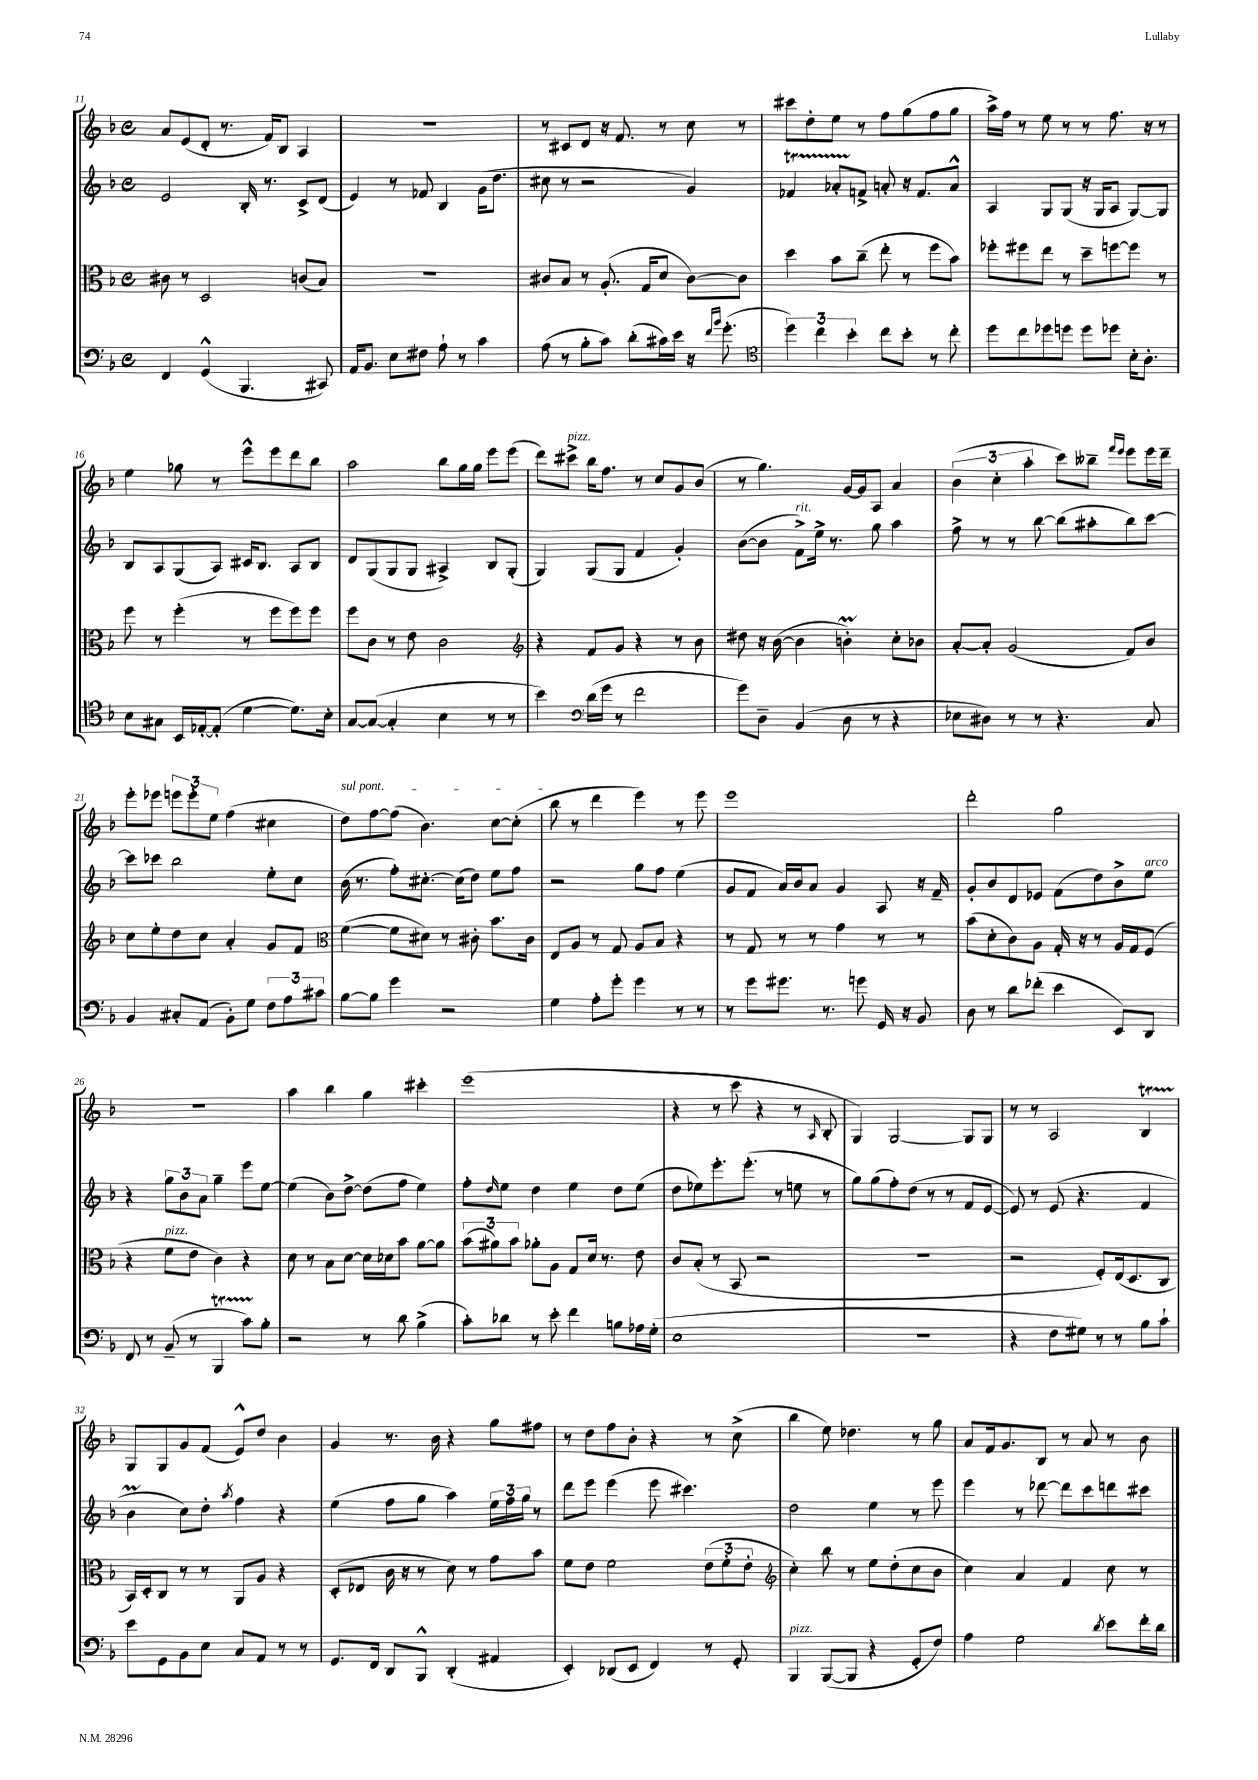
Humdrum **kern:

**kern	**kern	**kern	**kern
*part4	*part3	*part2	*part1
*staff4	*staff3	*staff2	*staff1
*clefF4	*clefC3	*clefG2	*clefG2
*k[b-]	*k[b-]	*k[b-]	*k[b-]
*M4/4	*M4/4	*M4/4	*M4/4
*met(c)	*met(c)	*met(c)	*met(c)
=11	=11	=11	=11
4FF/	8c#X\	2e/	8a/L
.	8r	.	(8e/
(4GG^^/	2D/	.	8d'/J
.	.	.	8.r
4.BBB-/	.	16B-'/	.
.	.	8.r	16f/KL)
.	.	.	8B-/J
.	(8cn/L	8c^/L	4A/
8CC#X/)	8B-/J)	(8d/J	.
=12	=12	=12	=12
16AA/KL	1r	4e/)	1r
8.BB-/J	.	.	.
8E\L	.	8r	.
8F#X\J	.	8f-X/	.
8A`\	.	4B-/	.
8r	.	.	.
4c\	.	(16g\KL	.
.	.	8.dd\J	.
=13	=13	=13	=13
(8A\	8c#X/L	8cc#X\	8r
8r	8B-/J	8r	8c#X/L
8B-'\L	8r	2r	8d/J
8c\J)	(8.A'/	.	16r
.	.	.	8.f/
(8d'\L	.	.	.
.	16G/KL	.	.
16c#X\L)	8d/J	.	8r
16e\JJ	.	.	.
16r	[8c#\L)	4g/)	8cc\
16qqf/LL	.	.	.
16qqb-/JJ	.	.	.
(8.g'\	.	.	.
.	8c#\J]	.	8r
=14	=14	=14	=14
*clefC4	*	*	*
6dd\)	4dd\	4f-XT/	8ccc#X\L
.	.	.	8dd'\
6cc\	.	.	.
.	8b-\L	8a-XTTT'/L	8ee\J
6b-'\	.	.	.
.	(8cc~\J	8fn^/J	8r
8cc\L	8ee'\	8an'/	8ff\L
8b-'\J	8r	16r	(8gg\
.	.	8.f/L	.
8r	8ff\L	.	8ff\
8cc'\	8b-\J)	8a^^/J	8gg\J
=15	=15	=15	=15
8dd\L	8ff-X'\L	4A/	16aa^\LL)
.	.	.	16ff\JJ
8cc\	8ff#X\	.	8r
8dd-X\	8ee\J	8G/L	8ee\
8ddn\J	8r	(8G/J	8r
8dd\L	8dd~\L	16r	8r
.	.	16G/KL	.
8dd-X\J	[8ffn\	8A/J	8.ff\
16B-'\KL	8ff\J]	[8G/L)	.
8.A'\J	.	.	16r
.	8r	8G/J]	8r
!!LO:LB:g=z
=16	=16	=16	=16
8B-\L	8ff\	8B-/L	4ee\
8G#X\J	8r	8A/	.
16BB-/LL	(4ff'\	(8G/	8gg-X\
[16E-X'/J	.	.	.
(8E-'/J]	.	8A/J)	8r
[4d\	8r	16c#X/KL	8eee^^\L
.	.	8.B-/J	.
.	8ff\L	.	8eee\
8.d\L])	8ff\)	8A/L	8ddd\
.	8ff\J	8B-/J	8bb-\J
16B-'\Jk	.	.	.
=17	=17	=17	=17
[8G/L	8ff\L	8d/L	2aa\
(8G/J_	8c\J	(8G/	.
4G'/]	8r	8G/	.
.	8e\	8G/J	.
4B-\	2c\	4A#X^/)	8bb-\L
.	.	.	16gg\L
.	.	.	16gg\JJ
8r	.	8B-/L	8eee\L
8r	.	(8G'/J	(8eee\J
=18	=18	=18	=18
*	*clefG2	*	*
4b-\)	4r	4G/)	8ddd\L)
!	!	!	!LO:TX:a:i:t=pizz.
.	.	.	8ccc#X^\J
*clefF4	*	*	*
(16d\LL	8f/L	(8G/L	16bb-\KL
16g\JJ	.	.	8.ff\J
8r	8g/J	8G/J	.
2f\	4r	4f/	8r
.	.	.	8cc/L
.	8r	4g'/)	8g/
.	8b-\	.	(8b-/J
=19	=19	=19	=19
8g\L)	8dd#X\	([8b-\L	8r
8D~\J	16r	8b-\J]	4.gg\)
.	([16b-\	.	.
!	!	!LO:TX:a:i:t=rit.	!
(4BB-/	4b-\]	8f^\L)	.
.	.	16ee^\Jk	.
.	.	8.r	.
8D\	4bnm'\)	.	[16g/LL
.	.	.	16g/J]
8r	.	8gg\	8A/J
4r	8cc'\L	4aa\	4a/
.	8b-X\J	.	.
=20	=20	=20	=20
8E-X\L	[8a'/L	8ff^\	(6b-\
8D#X\J)	8a'/J]	8r	.
.	.	.	6cc'\
8r	(2g/	8r	.
.	.	.	6aa'\
8r	.	[8bb-\	.
4.r	.	(8bb-\L]	8ccc\L)
.	.	8aa#X'\	8bb--X~\J
.	.	.	16qqfff/LL
.	.	.	16qqeee/JJ
.	8f/L)	8bb-\)	8eee\L
8C/	8b-/J	[8ccc\J	16eee\L
.	.	.	16ddd~\JJ
!!LO:LB:g=z
=21	=21	=21	=21
4BB-/	8cc\L	8ccc\L]	8eee'\L
.	8ee'\	8ccc-X\J	8eee-X\J
8C#X'/L	8dd\	2bb-\	12eeen\L
.	.	.	12eee'\
(8AA/J	8cc\J	.	.
.	.	.	12ee\J
8BB-'\L)	4a'/	.	(4ff\
8G\J	.	.	.
12F\L	8g/L	8ee'\L	4cc#X\
12A\	.	.	.
.	8f/J	8cc\J	.
12c#X\J	.	.	.
=22	=22	=22	=22
*	*clefC3	*	*
!	!	!	!LO:TX:a:i:t=sul pont.
[8B-\L	([4f\	(16b-\	8dd\L)
.	.	8.r	.
8B-\J]	.	.	[8ff\
4g\	8f\L]	8ff'\L)	(8ff\J]
.	8d#X\J)	[8.cc#X'\J	4.b-\)
2r	8r	.	.
.	.	(16cc#\KL]	.
.	8c#X'\	8dd\J)	.
.	8.b-\L	8ee\L	[8cc\L
.	.	8ff\J	(8cc'\J]
.	16c#\Jk	.	.
=23	=23	=23	=23
4G\	8E/L	2r	8bb-\
.	8A/J	.	8r
8A'\L	8r	.	4ddd\
8g'\J	8G/	.	.
4g\	8A/L	8gg\L	4eee\)
.	8B-/J	8ff\J	.
8r	4r	(4ee\	8r
8r	.	.	8eee\
=24	=24	=24	=24
8r	8r	8g/L	1eee
8g\L	8G/	8f/J	.
8.g#X\J	8r	16a/LL)	.
.	.	16b-/J	.
.	8r	8a/J	.
8.r	.	.	.
.	4g\	4g/	.
8gn\	.	.	.
16GG/	8r	8A/	.
16r	.	.	.
8BB-/	8r	16r	.
.	.	16f~/	.
=25	=25	=25	=25
8D\	(8b-\L	8g'/L	2ddd'\
8r	8d'\	8b-/	.
8d\L	8c\)	8d/	.
(8f-X'\J	8A\J	8e-X/J	.
4e\	16G'/	(8f\L	2gg\
.	16r	.	.
.	8r	8dd\)	.
8EE/L)	16A/LL	8b-^\	.
.	16G/J	.	.
!	!	!LO:TX:a:i:t=arco	!
8DD/J	(8F/J	8ee\J	.
!!LO:LB:g=z
=26	=26	=26	=26
8FF/	4r	4r	1r
8r	.	.	.
!	!LO:TX:a:i:t=pizz.	!	!
(8BB-~/	8f\L	12gg\L	.
.	.	12b-\	.
8r	8e\J	.	.
.	.	12a\J	.
4BBB-T/	4c\)	4gg~\	.
8cTTT\L)	4r	8eee\L	.
8B-'\J	.	[8ee\J	.
=27	=27	=27	=27
2r	8d\	(4ee\]	4aa\
.	8r	.	.
.	8B-\L	8b-\L)	4bb-\
.	[8d\J	[8dd^\J	.
8r	16d\LL]	(8dd\L]	4gg\
.	16d-X\J	.	.
8d\	8b-\J	8ff\J	.
(4B-^\	[8a\L	4ee\)	4ccc#X'\
.	8a\J]	.	.
=28	=28	=28	=28
8c'\L)	(12b-\L	8ff'\L	(1eee
.	12a#X\)	.	.
.	.	16qqdd/	.
8d-X\J	.	8ee\J	.
.	12b-\J	.	.
8r	8a-X'\L	4dd\	.
8e'\	8A\J	.	.
4f\	8G/L	4ee\	.
.	16d/Jk	.	.
.	8.r	.	.
8Bn\L	.	8dd\L	.
16A-X\L	8e\	(8ee\J	.
(16G'\JJ	.	.	.
=29	=29	=29	=29
1E	8c/L	8dd\L	4r
.	(8B-'/J	8ee-X\)	.
.	8r	8.eee'\	8r
.	8BB-/	.	8ccc\
.	.	(8.eee'\J	.
.	2r	.	4r
.	.	8r	.
.	.	8een\	8r
.	.	.	16qqA/
.	.	8r	8B-'/
=30	=30	=30	=30
1r	1r	8gg\L)	4G/)
.	.	(8gg\	.
.	.	8ff'\)	[2G/
.	.	(8dd\J	.
.	.	8r	.
.	.	8r	.
.	.	8f/L	8G/L]
.	.	[8e/J	8G/J
=31	=31	=31	=31
4r	2r	8e/])	8r
.	.	8r	8r
8F\L	.	(8e/	2A/
8G#X\J)	.	4.r	.
8r	8F'/L)	.	.
8r	(16E/k	.	.
.	8.D/	.	.
8B-\L	.	4f/	4B-T/
8c`\J	8C/J	.	.
!!LO:LB:g=z
=32	=32	=32	=32
8e\L	16BB-/LL)	4b-M\	8G/L
.	16D'/J	.	.
8GG\	8C/J	.	8G/
8BB-\	8r	8cc\L)	8g/
8E\J	8r	8dd'\J	(8f/J
.	.	8qaa/	.
8C/L	8AA/L	4ff\	8e^^/L)
8AA/J	8A/J	.	8dd/J
8r	4r	4r	4b-\
8r	.	.	.
=33	=33	=33	=33
8.GG/L	(8D'/L	(4ee\	4g/
.	8E-X/J	.	.
16FF/Jk	.	.	.
8DD/L	16c\	8ff\L	8.r
.	16r	.	.
8BBB-^^/J	8r	8gg\J	.
.	.	.	16b-\
(4DD'/	8d\)	4aa\)	4r
.	8r	.	.
4AA#X/	8g\L	24ee\LL	8gg\L
.	.	24ff\	.
.	.	24gg\JJ	.
.	8b-\J	8r	8ff#X\J
=34	=34	=34	=34
4EE'/)	8f\L	8ddd\L	8r
.	8e\J	8eee\J	8dd\L
(8DD-X/L	2f\	(4eee\	8ff\
8EE/J	.	.	8b-'\J
4FF/)	.	8eee\	4r
.	.	4.ccc#X\)	.
8r	(12e\L	.	8r
.	12f'\	.	.
8GG'/	.	.	(8cc^\
.	12e'\J	.	.
=35	=35	=35	=35
*	*clefG2	*	*
!LO:TX:a:i:t=pizz.	!	!	!
4BBB-/	4cc'\)	2dd\	4bb-\
([8BBB-/L	8bb-\	.	8ee\)
8BBB-/J]	8r	.	4.dd-X\
4r	8ee\L	4ee\	.
.	(8dd'\	.	.
8GG'/L	8cc\	8r	8r
8F/J)	8b-\J	8eee\	8gg\
=36	=36	=36	=36
4A\	4cc\)	4eee\	8a/L
.	.	.	16f/k
.	.	.	8.g/
2G\	4a/	8r	.
.	.	[8ddd-X\	8B-/J
.	4f/	8ddd-\L]	8r
.	.	8ccc\	8a/
8qd/	.	.	.
8e\L	8cc\	8dddn\	8r
16f'\L	8r	8ccc#X\J	8b-\
16d\JJ	.	.	.
==	==	==	==
*-	*-	*-	*-
